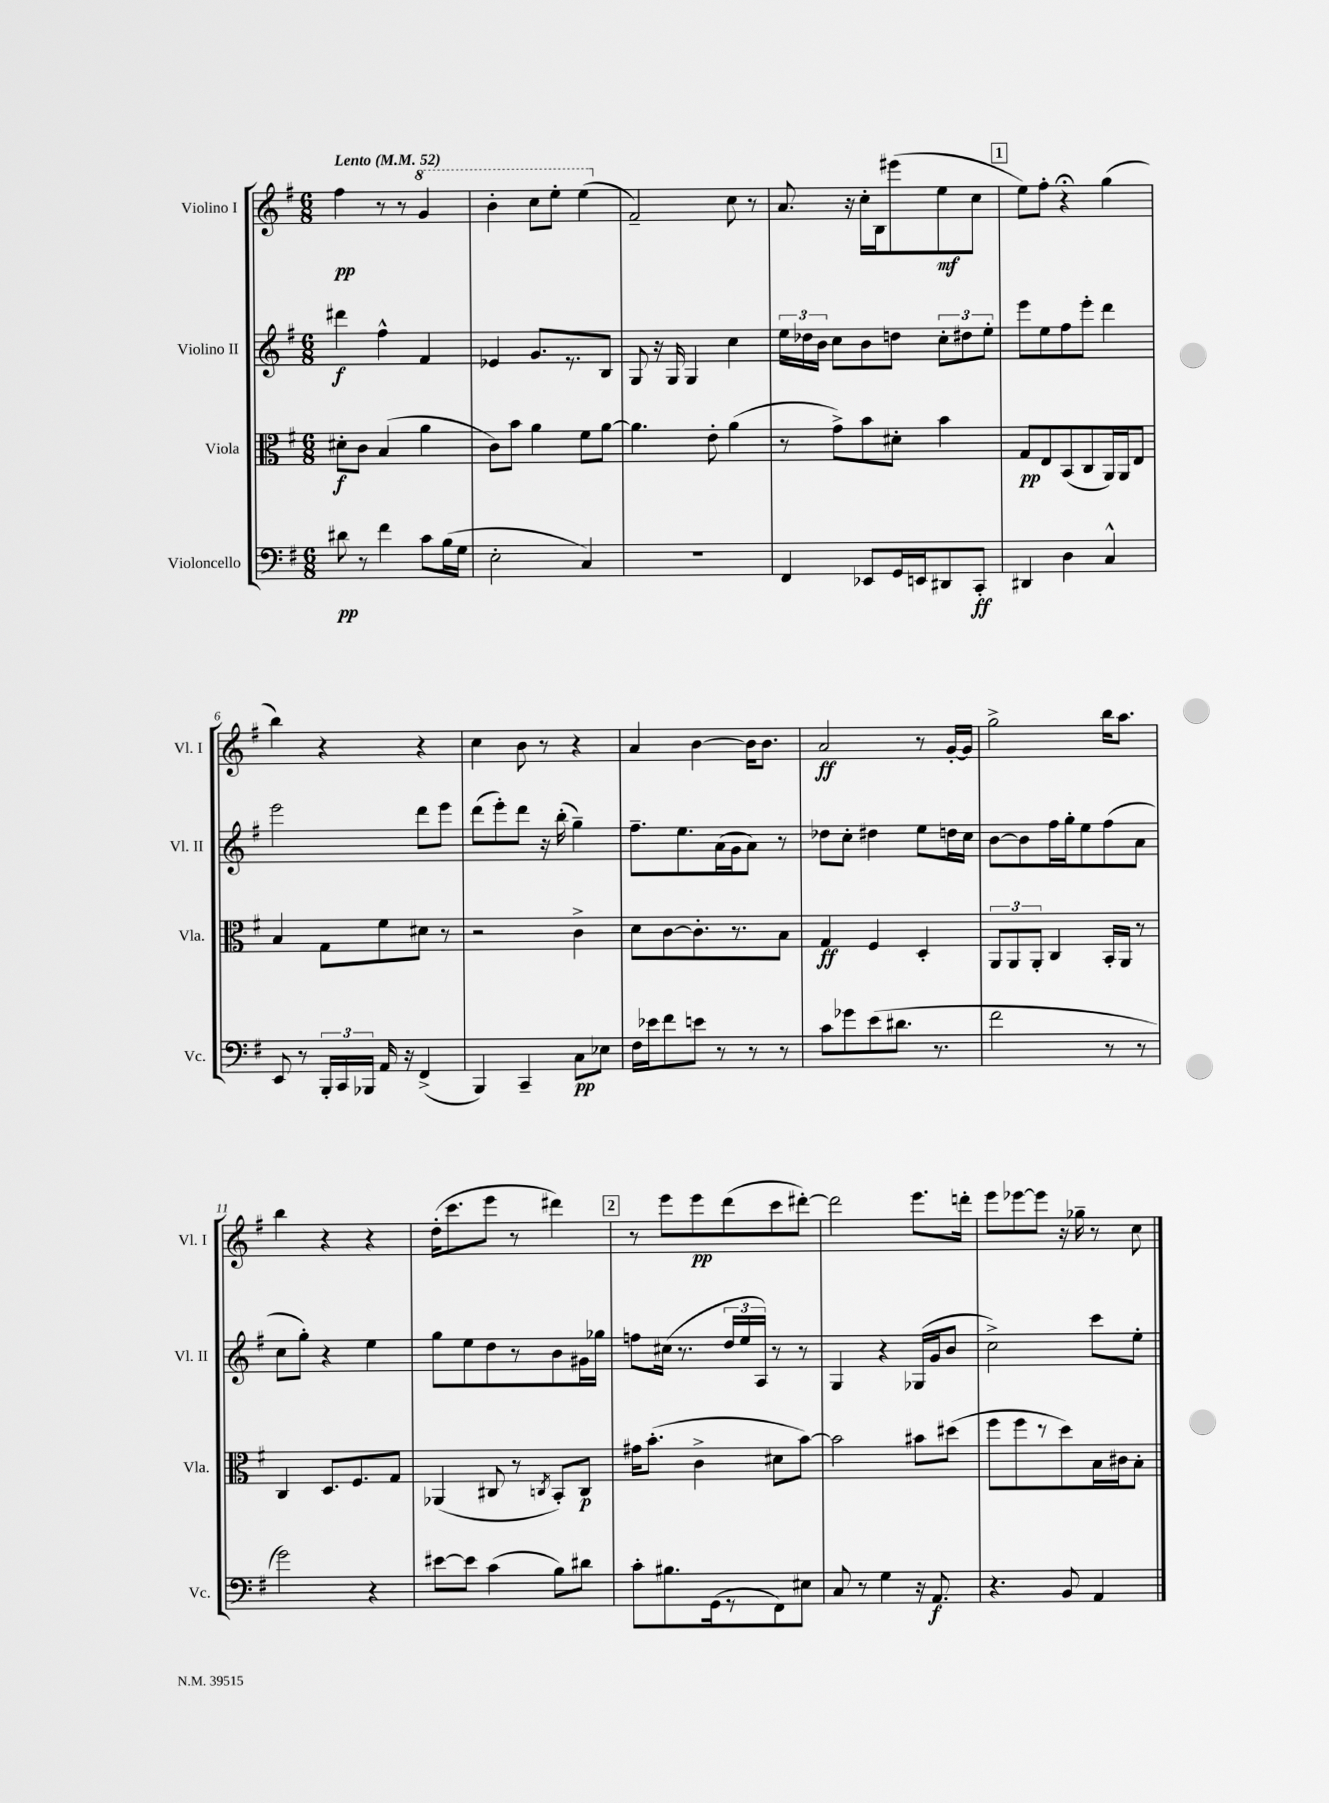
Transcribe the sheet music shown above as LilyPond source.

<<
\new StaffGroup <<
\new Staff = "s0" \with { instrumentName = "Violino I" shortInstrumentName = "Vl. I" } {
    \clef treble \key g \major \numericTimeSignature \time 6/8 \tempo "Lento" 4 = 52
    \autoBeamOff fis''4\pp r8 r8 \ottava #1 g''4 |
    b''4-. c'''8[ e'''8]-. e'''4( \ottava #0 |
    fis'2--) c''8 r8 |
    a'8. r16 c''16[-. b16 eis'''8( e''8\mf c''8] |
    \mark \markup { \box "1" } e''8[) fis''8]-. r4\fermata g''4( |
    b''4) r4 r4 |
    c''4 b'8 r8 r4 |
    a'4 b'4~ b'16[ b'8.] |
    a'2\ff r8 g'16[~-. g'16] |
    g''2-> b''16[ a''8.] |
    b''4 r4 r4 |
    d''16[-.( c'''8. e'''8] r8 dis'''4) |
    \mark \markup { \box "2" } r8 e'''8[ e'''8\pp d'''8( c'''8 dis'''8]~-.) |
    dis'''2 e'''8.[ d'''16]-. |
    e'''8[ ees'''8~ ees'''8] r16 ges''16-- r8 c''8 \bar "|." |
}
\new Staff = "s1" \with { instrumentName = "Violino II" shortInstrumentName = "Vl. II" } {
    \clef treble \key g \major \numericTimeSignature \time 6/8
    \autoBeamOff dis'''4\f fis''4-^ fis'4 |
    ees'4 g'8.[ r8. b8] |
    g8 r16 g16 g4 c''4 |
    \tuplet 3/2 { e''16[ des''16 b'16] } c''8[ b'8 d''8] \tuplet 3/2 { c''8[-. dis''8 e''8]-. } |
    \mark \markup { \box "1" } e'''8[ e''8 fis''8 e'''8]-. d'''4 |
    e'''2 d'''8[ e'''8] |
    d'''8[( e'''8-.) d'''8] r16 b''16-.( g''4--) |
    fis''8.[-- e''8. a'16( g'16 a'8]) r8 |
    des''8[ c''8]-. dis''4 e''8[ d''16 c''16] |
    b'8[~ b'8 fis''16 g''16-. e''8 fis''8( a'8] |
    c''8[ g''8]-.) r4 e''4 |
    g''8[ e''8 d''8 r8 b'8 gis'16 ges''16] |
    \mark \markup { \box "2" } f''8[ cis''16]( r8. \tuplet 3/2 { d''16[ e''16 a16]) } r8 r8 |
    g4 r4 ges16[( g'16 b'8] |
    c''2->) c'''8[ e''8]-. \bar "|." |
}
\new Staff = "s2" \with { instrumentName = "Viola" shortInstrumentName = "Vla." } {
    \clef alto \key g \major \numericTimeSignature \time 6/8
    \autoBeamOff dis'8[-.\f c'8] b4( a'4 |
    c'8[) b'8] a'4 fis'8[ a'8]~ |
    a'4. e'8-. a'4( |
    r8 g'8[->) b'8 dis'8]-. b'4 |
    \mark \markup { \box "1" } g8[\pp e8 b,8( c8 a,16) a,16 e8] |
    b4 g8[ fis'8 dis'8] r8 |
    r2 c'4-> |
    d'8[ c'8~ c'8.-. r8. b8] |
    g4\ff fis4 d4-. |
    \tuplet 3/2 { a,8[ a,8 a,8]-. } c4 b,16[-. a,16] r8 |
    c4 d8.[ fis8. g8] |
    aes,4( cis8 r8 \acciaccatura { c8 } b,8[-.) c8]\p |
    \mark \markup { \box "2" } gis'16[ b'8.]-.( c'4-> dis'8[ b'8]~) |
    b'2 bis'8[ dis''8]( |
    fis''8[ fis''8 r8 d''8) b16 cis'16 b8]-. \bar "|." |
}
\new Staff = "s3" \with { instrumentName = "Violoncello" shortInstrumentName = "Vc." } {
    \clef bass \key g \major \numericTimeSignature \time 6/8
    \autoBeamOff dis'8\pp r8 fis'4 c'8[ b16( g16] |
    e2-. c4) |
    R2. |
    fis,4 ees,8[ g,16 e,16 dis,8 c,8]-.\ff |
    \mark \markup { \box "1" } dis,4 d4 c4-^ |
    e,8 r8 \tuplet 3/2 { b,,16[-. c,16 bes,,16] } a,16 r16 fis,4->( |
    b,,4) c,4-- c8[\pp ees8] |
    fis16[ ees'16 fis'8 e'8] r8 r8 r8 |
    c'8[ ges'8 e'8( dis'8.] r8. |
    fis'2 r8 r8 |
    g'2) r4 |
    eis'8[~ eis'8] c'4( b8[) dis'8] |
    \mark \markup { \box "2" } c'8[-. bis8. g,16( r8 fis,8) eis8] |
    c8 r8 g4 r16 a,8.\f |
    r4. b,8 a,4 \bar "|." |
}
>>
>>
